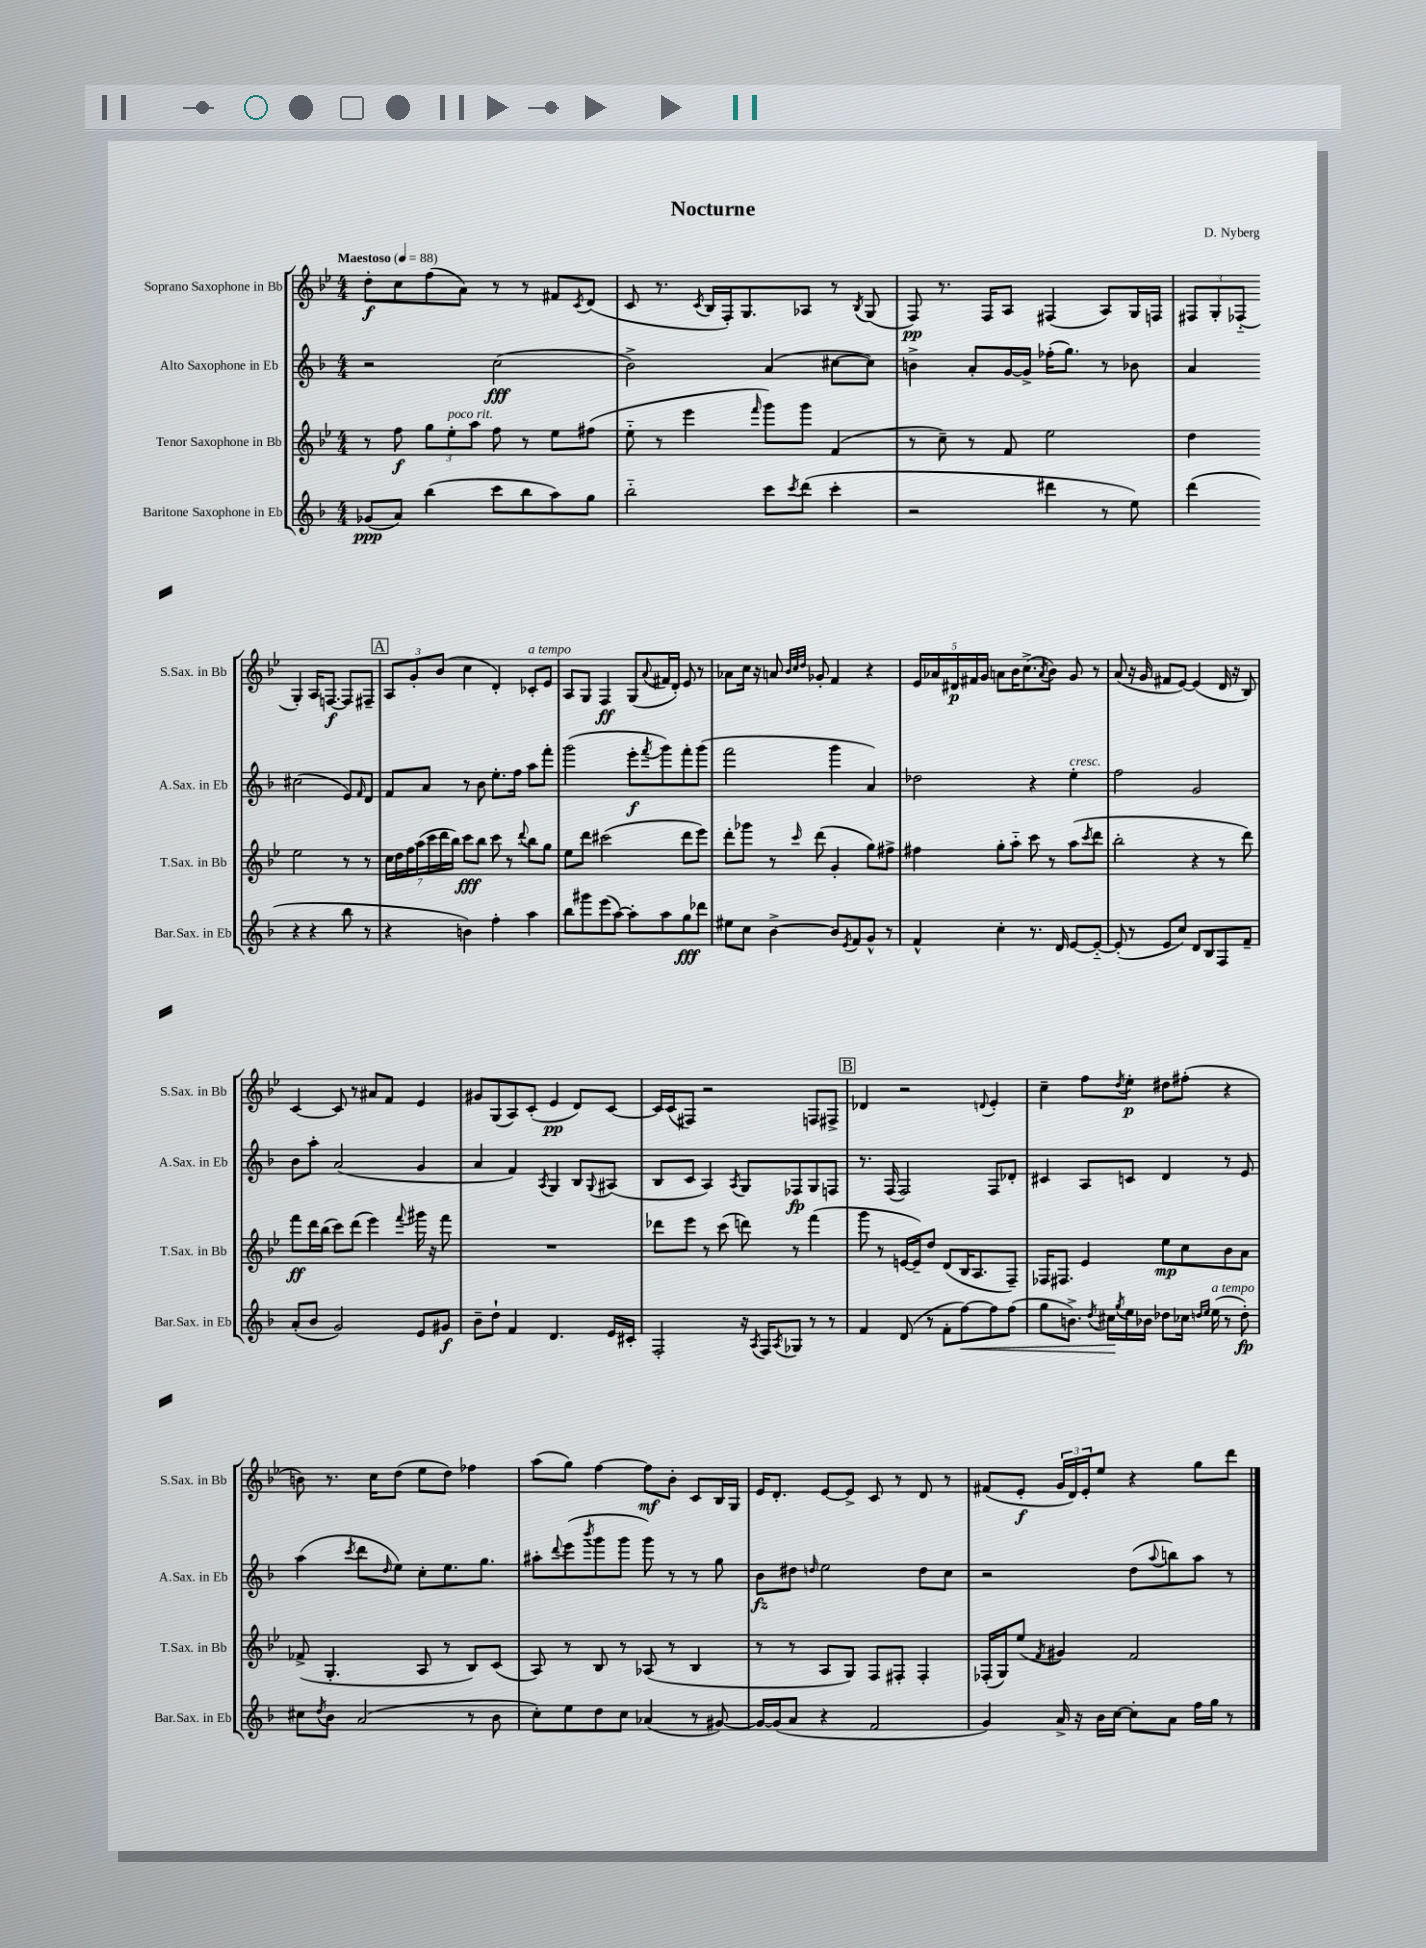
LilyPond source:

\header { title = "Nocturne" composer = "D. Nyberg" }
<<
\new StaffGroup <<
\new Staff = "s0" \with { instrumentName = "Soprano Saxophone in Bb" shortInstrumentName = "S.Sax. in Bb" } {
    \clef treble \key bes \major \numericTimeSignature \time 4/4 \tempo "Maestoso" 4 = 88
    d''8-.\f c''8 f''8( a'8) r8 r8 fis'8 \acciaccatura { c'8 } d'8( |
    c'8 r8. \acciaccatura { c'8 } bes16 f16-.) g8. aes8 r8 \acciaccatura { bes8 } g8( |
    f8\pp) r8. f16 a8 fis4( a8) g16 f16 |
    \tuplet 3/2 { fis8 g8-. fes8-_( } g4-.) a16 f8.~\f f8 fis8-- |
    \mark \markup { \box "A" } \tuplet 3/2 { a8 g'8-. bes'8( } c''4 d'4-.) ces'8-.^\markup { \italic "a tempo" } ees'8 |
    a8 g8 f4\ff g8( \appoggiatura { a'8 } fis'16 d'16-.) ees'8 r8 |
    aes'8 c''16 r16 a'8 \grace { bes'32 c''32 d''32 } ges'8-. f'4 r4 |
    \tuplet 5/4 { ees'16 aes'16 dis'16\p fis'16 g'16 } a'8 bes'16 c''8.->( \acciaccatura { a'8 } bes'8) g'8 r8 |
    a'8( r16 g'16 fis'8 ees'8~) ees'4( d'16 r16 bes8) |
    c'4~ c'8 r8 ais'8 f'8 ees'4 |
    gis'8 g8( a8) c'8-.( ees'4\pp d'8) c'8~ |
    c'16 c'16( fis8) r2 f8 fis8-> |
    \mark \markup { \box "B" } des'4 r2 \appoggiatura { d'8 } ees'4-. |
    c''4-- f''8 \acciaccatura { d''8 } ees''8-.\p dis''8 fis''8-.( r4 |
    b'8) r8. c''16 d''8( ees''8 d''8) fes''4 |
    a''8( g''8) f''4~ f''8\mf bes'8-. c'8 bes16 g16 |
    ees'16 d'8.-. ees'8~ ees'8-> c'8 r8 d'8 r8 |
    fis'8( ees'8-.\f \tuplet 3/2 { g'16 d'16) ees'16-. } ees''8 r4 g''8 d'''8 \bar "|." |
}
\new Staff = "s1" \with { instrumentName = "Alto Saxophone in Eb" shortInstrumentName = "A.Sax. in Eb" } {
    \clef treble \key f \major \numericTimeSignature \time 4/4
    r2 c''2\fff( |
    bes'2->) a'4( cis''8~ cis''8) |
    b'4-> a'8-. g'16~ g'16-> fes''16-.( g''8.) r8 bes'8 |
    a'4 cis''2( e'8) \grace { f'16 } d'8 |
    \mark \markup { \box "A" } f'8 a'8 r8 bes'8 e''8.-. f''16 a''8 f'''8-. |
    g'''2( e'''8-.\f \acciaccatura { f'''8 } g'''8) f'''8-. g'''8( |
    f'''2 g'''4 a'4) |
    des''2 r4 e''4-.^\markup { \italic "cresc." } |
    f''2 g'2 |
    bes'8 a''8-. a'2( g'4 |
    a'4 f'4) \acciaccatura { a8 } g4 bes8 \appoggiatura { g8 } ais8( |
    bes8 c'8 a4) \acciaccatura { a8 } g8 fes8\fp g8 f8 |
    \mark \markup { \box "B" } r8. f16( f2) f8 des'8-. |
    cis'4 a8 c'8 d'4 r8 e'8 |
    a''4( \acciaccatura { c'''8 } d'''8 \grace { d''16 } e''8) c''8-. e''8. g''8. |
    ais''8-. \appoggiatura { d'''8 } e'''8( \acciaccatura { bes'''8 } g'''8 g'''8 g'''8) r8 r8 g''8 |
    bes'8\fz dis''8 \grace { d''16 } e''2 d''8 c''8 |
    r2 d''8( \appoggiatura { a''8 } b''8) a''8 r8 \bar "|." |
}
\new Staff = "s2" \with { instrumentName = "Tenor Saxophone in Bb" shortInstrumentName = "T.Sax. in Bb" } {
    \clef treble \key bes \major \numericTimeSignature \time 4/4
    r8 f''8\f \tuplet 3/2 { g''8 ees''8-.^\markup { \italic "poco rit." } a''8 } f''8 r8 ees''8 fis''8( |
    ees''8-_ r8 ees'''4 \grace { f'''16 } g'''8) g'''8 f'4( |
    r8 c''8--) r8 f'8 ees''2 |
    d''4 ees''2 r8 r8 |
    \mark \markup { \box "A" } \tuplet 7/4 { c''16 d''16 f''16 a''16( c'''16 d'''16 bes''16) } c'''8\fff bes''8 c'''8 r8 \appoggiatura { d'''8 } bes''8 g''8 |
    ees''8 d'''8 cis'''2( d'''8 ees'''8) |
    d'''8-. ges'''8 r8 \grace { c'''16 } d'''8( g'4-. g''8) fis''8-> |
    fis''4 g''8-. a''8-_ c'''8 r8 a''8( \acciaccatura { c'''8 } d'''8 |
    bes''2-. r4 r8 d'''8) |
    f'''8\ff d'''16 bes''16( c'''8) d'''8( ees'''4) \appoggiatura { f'''8 } gis'''16 r16 f'''8 |
    R1 |
    des'''8 ees'''8 r8 c'''8( d'''8) r8 f'''4( |
    \mark \markup { \box "B" } g'''8 r8 e'16~ e'16--) d''8 d'8( bes16 a8. f8--) |
    fes16 fis8. ees'4 ees''8\mp c''8 bes'8 a'8 |
    fes'8->( g4.-. a8 r8 bes8) c'8( |
    a8) r8 bes8 r8 aes8( r8 bes4 |
    r8 r8 a8 g8) f8 fis8-. fis4-. |
    fes16-.( g16) ees''8( \acciaccatura { f'8 } gis'4) f'2 \bar "|." |
}
\new Staff = "s3" \with { instrumentName = "Baritone Saxophone in Eb" shortInstrumentName = "Bar.Sax. in Eb" } {
    \clef treble \key f \major \numericTimeSignature \time 4/4
    ges'8\ppp( a'8) bes''4( c'''8 bes''8 a''8) g''8 |
    bes''2-_ c'''8 \acciaccatura { c'''8 } d'''8( c'''4-. |
    r2 dis'''4 r8 e''8) |
    d'''4( r4 r4 bes''8 r8 |
    \mark \markup { \box "A" } r4 b'4) f''4-. a''4 |
    bes''8 gis'''8 e'''8( a''8~) a''8-. a''8 g''8\fff des'''8 |
    eis''8 c''8 bes'4~-> bes'8 \acciaccatura { e'8 } f'8 g'8-^ r8 |
    f'4-^ c''4-. r8. d'16 e'8~ e'8~-_ |
    e'8-.( r8 e'8 c''8) d'8 bes8 f8 f'8-- |
    a'8-.( bes'8 g'2) e'8 gis'8\f |
    bes'8-- d''8-! f'4 d'4. e'16 cis'16-. |
    f2-. r16 \acciaccatura { a8 } f16 \acciaccatura { a8 } ges8 r8 r8 |
    \mark \markup { \box "B" } f'4 d'8( r8 f'8-. f''8~\<) f''8 f''8( |
    g''8 b'8.->) \acciaccatura { d''8 } cis''16\! \acciaccatura { g''8 } e''16 bes'16 des''8 ces''16 \grace { d''16 e''16 } e''16^\markup { \italic "a tempo" }( r8 d''8-.\fp) |
    cis''8 \acciaccatura { d''8 } bes'8 a'2( r8 bes'8 |
    c''8-.) e''8 d''8 c''8 aes'4( r8 gis'8~) |
    gis'16~ gis'16( a'8 r4 f'2 |
    g'4) a'16-> r16 bes'16 c''16~ c''8-. a'8 f''16 g''16 r8 \bar "|." |
}
>>
>>
\layout { \context { \Score \remove "Bar_number_engraver" } }
